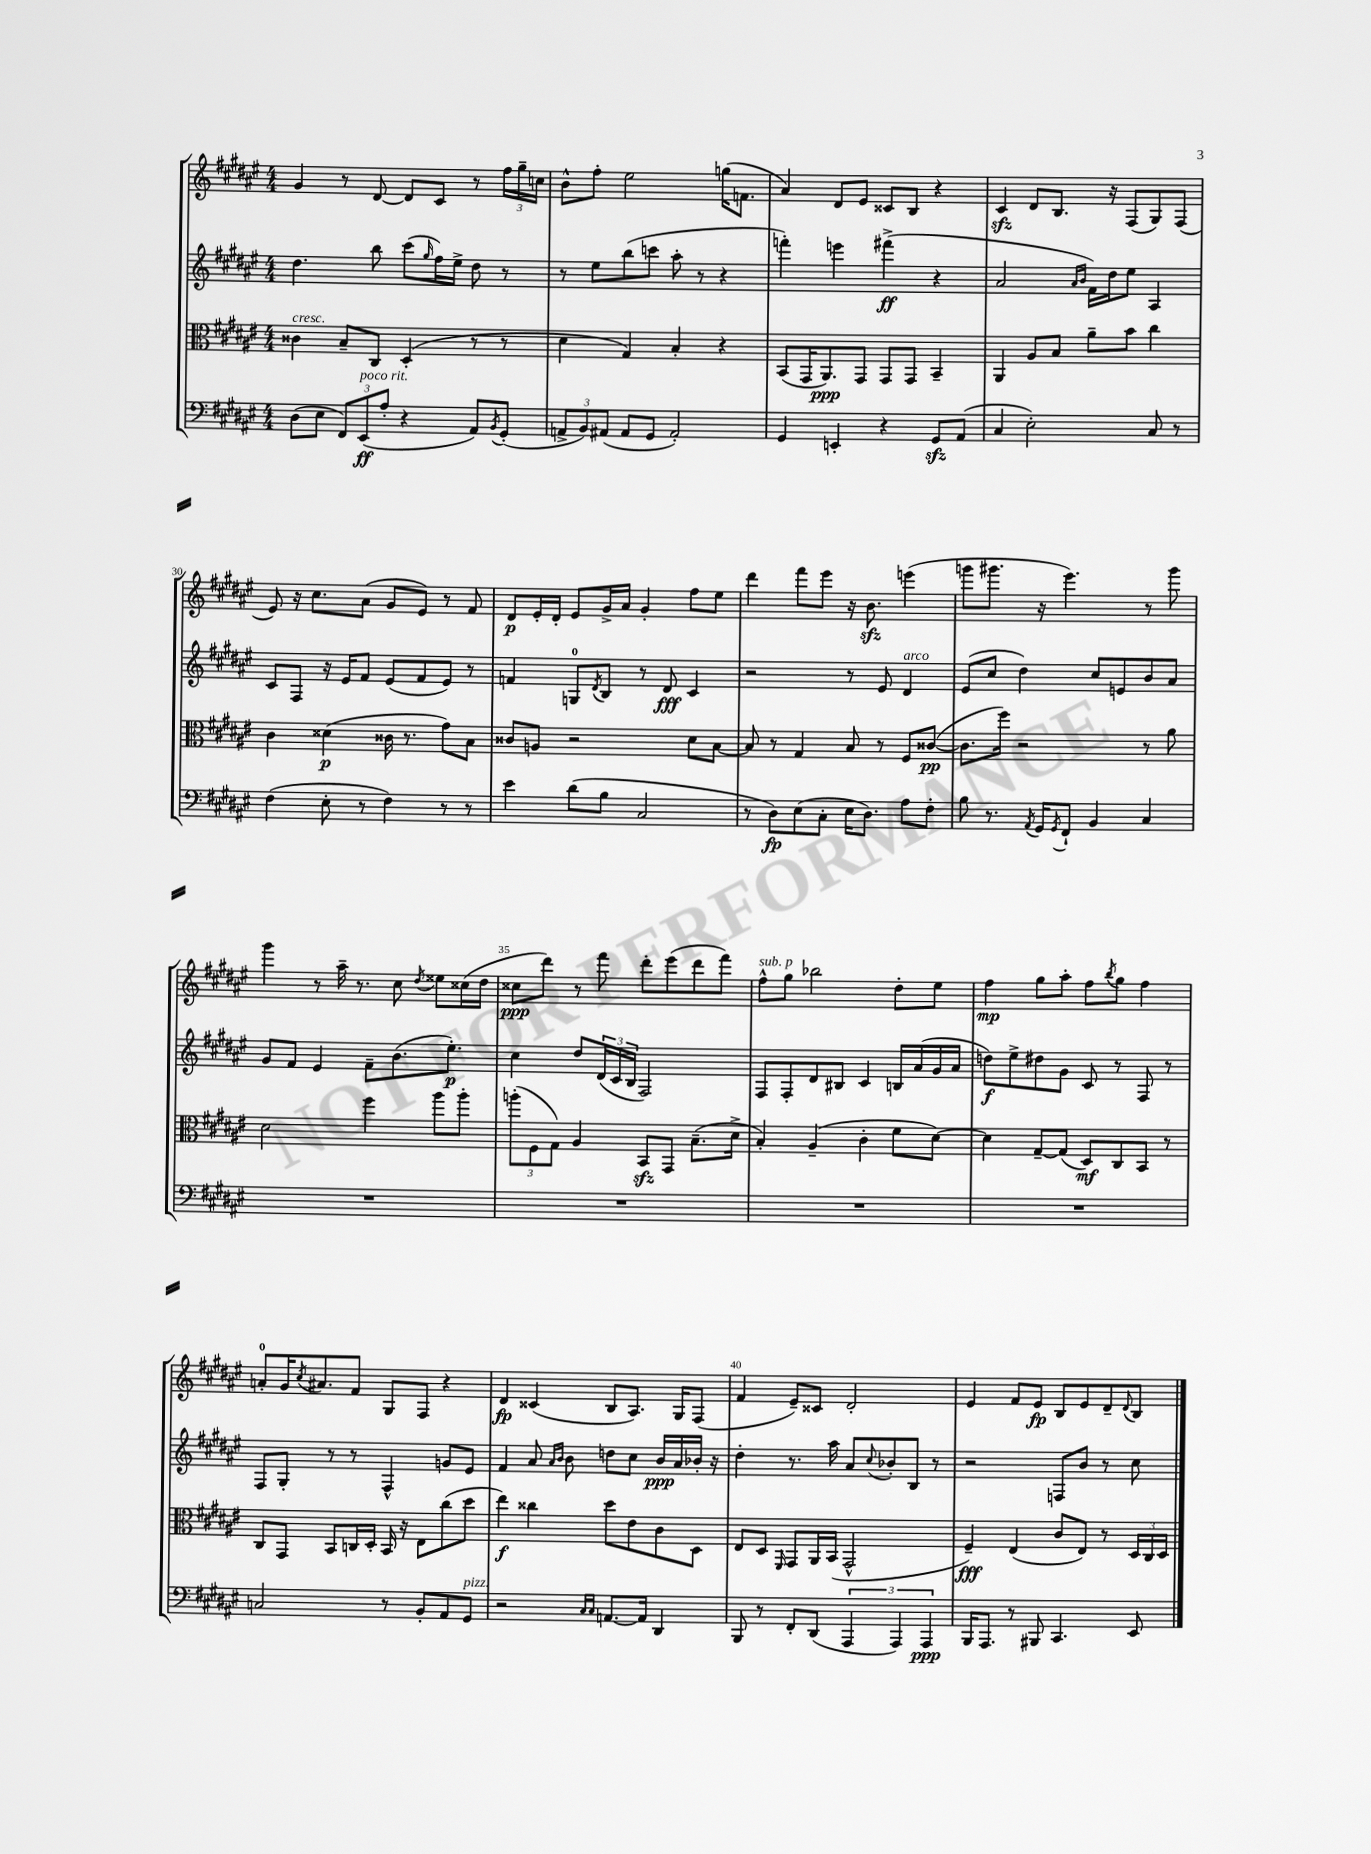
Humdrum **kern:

**kern	**dynam	**kern	**dynam	**kern	**dynam	**kern	**dynam
*part4	*part4	*part3	*part3	*part2	*part2	*part1	*part1
*staff4	*staff4	*staff3	*staff3	*staff2	*staff2	*staff1	*staff1
*clefF4	*	*clefC3	*	*clefG2	*	*clefG2	*
*k[f#c#g#d#a#e#]	*	*k[f#c#g#d#a#e#]	*	*k[f#c#g#d#a#e#]	*	*k[f#c#g#d#a#e#]	*
*M4/4	*	*M4/4	*	*M4/4	*	*M4/4	*
=26	=26	=26	=26	=26	=26	=26	=26
!	!	!LO:TX:a:i:t=cresc.	!	!	!	!	!
(8D#\L	.	4c##X\	.	4.dd#\	.	4g#/	.
8E#\J	.	.	.	.	.	.	.
12FF#/L)	.	8B~/L	.	.	.	8r	.
!LO:TX:a:i:t=poco rit.	!	!	!	!	!	!	!
(12EE#/	ff	.	.	.	.	.	.
.	.	8C#/J	.	8bb\	.	[8d#/	.
12A#'/J	.	.	.	.	.	.	.
4r	.	(4D#'/	.	(8ccc#\L	.	8d#/L]	.
.	.	.	.	16qqgg#/	.	.	.
.	.	.	.	16ff#\L)	.	8c#/J	.
.	.	.	.	16ee#^\JJ	.	.	.
8AA#/L)	.	8r	.	8dd#\	.	8r	.
8qBB/	.	.	.	.	.	.	.
(8GG#'/J	.	8r	.	8r	.	24ff#\LL	.
.	.	.	.	.	.	24gg#~\	.
.	.	.	.	.	.	24ccn\JJ	.
=27	=27	=27	=27	=27	=27	=27	=27
12AAn^/L	.	4d#\	.	8r	.	8b^^\L	.
12BB/)	.	.	.	.	.	.	.
.	.	.	.	8ee#\L	.	8ff#'\J	.
(12AA#X/J	.	.	.	.	.	.	.
8AA#/L	.	4G#/)	.	(8bb\	.	2ee#\	.
8GG#/J	.	.	.	8cccn\J	.	.	.
2AA#'/)	.	4B'/	.	8aa#'\	.	.	.
.	.	.	.	8r	.	.	.
.	.	4r	.	4r	.	(16ggn\KL	.
.	.	.	.	.	.	8.fn\J	.
=28	=28	=28	=28	=28	=28	=28	=28
4GG#/	.	(8BB/L	.	4fffn'\)	.	4a#/)	.
.	.	16GG#/K	.	.	.	.	.
.	.	8.AA#/)	ppp	.	.	.	.
4EEn'/	.	.	.	4eeen\	.	8d#/L	.
.	.	8GG#/J	.	.	.	8e#/J	.
4r	.	8GG#/L	.	(4fff#X^\	ff	8c##X/L	.
.	.	8GG#/J	.	.	.	8B/J	.
8GG#zz/L	.	4BB~/	.	4r	.	4r	.
(8AA#/J	.	.	.	.	.	.	.
=29	=29	=29	=29	=29	=29	=29	=29
4C#/	.	4AA#/	.	2a#/	.	4c#zz/	.
2E#'\)	.	8A#/L	.	.	.	8d#/L	.
.	.	8B/J	.	.	.	8.B/J	.
.	.	.	.	16qqa#/LL	.	.	.
.	.	.	.	16qqb/JJ	.	.	.
.	.	8a#~\L	.	16f#\LL)	.	.	.
.	.	.	.	16dd#\J	.	16r	.
.	.	8b\J	.	8ee#\J	.	(8F#/L	.
8C#/	.	4cc#\	.	4A#/	.	8G#/)	.
8r	.	.	.	.	.	(8F#/J	.
!!LO:LB:g=z
=30	=30	=30	=30	=30	=30	=30	=30
(4F#\	.	4c#\	.	8c#/L	.	8e#/)	.
.	.	.	.	8F#/J	.	16r	.
.	.	.	.	.	.	8.cc#\L	.
8E#'\	.	(4d##X\	p	16r	.	.	.
.	.	.	.	16e#/KL	.	.	.
8r	.	.	.	8f#/J	.	(8a#\J	.
4F#\)	.	16c##X\	.	(8e#/L	.	8g#/L	.
.	.	8.r	.	.	.	.	.
.	.	.	.	8f#/	.	8e#/J)	.
8r	.	8g#\L)	.	8e#/J)	.	8r	.
8r	.	8B\J	.	8r	.	8f#/	.
=31	=31	=31	=31	=31	=31	=31	=31
4e#\	.	8c##X/L	.	4fn/	.	8d#/L	p
.	.	8An/J	.	.	.	16e#'/L	.
.	.	.	.	.	.	16d#'/JJ	.
(8d#\L	.	2r	.	8Gn/L	.	8e#/L	.
.	.	.	.	8qd#/	.	.	.
8B\J	.	.	.	8B/J	.	16g#^/L	.
.	.	.	.	.	.	16a#/JJ	.
2C#/	.	.	.	8r	.	4g#'/	.
.	.	.	.	8d#/	fff	.	.
.	.	8d#\L	.	4c#/	.	8ff#\L	.
.	.	[8B\J	.	.	.	8ee#\J	.
=32	=32	=32	=32	=32	=32	=32	=32
8r	.	8B/]	.	2r	.	4ddd#\	.
8D#\L)	fp	8r	.	.	.	.	.
(8E#\	.	4G#/	.	.	.	8fff#\L	.
8C#'\J	.	.	.	.	.	8eee#\J	.
16E#\KL	.	8B/	.	8r	.	16r	.
8.D#\J)	.	.	.	.	.	8.bzz\	.
.	.	8r	.	8e#/	.	.	.
!	!	!	!	!LO:TX:a:i:t=arco	!	!	!
8A#\L	.	8F#/L	.	4d#/	.	(4eeen\	.
8F#'\J	.	([8c##X/J	pp	.	.	.	.
=33	=33	=33	=33	=33	=33	=33	=33
8B\	.	8.c##\L]	.	(8e#/L	.	8gggn\L	.
8.r	.	.	.	8cc#/J	.	8.ggg#X\J	.
.	.	16ff#\Jk)	.	.	.	.	.
.	.	2r	.	4dd#\)	.	.	.
8qAA#/	.	.	.	.	.	.	.
16GG#/KL	.	.	.	.	.	16r	.
8qGG#/	.	.	.	.	.	.	.
8FF#`/J	.	.	.	.	.	4.eee#\)	.
4BB/	.	.	.	8cc#/L	.	.	.
.	.	.	.	8en/	.	.	.
4C#/	.	8r	.	8b/	.	8r	.
.	.	8a#\	.	8a#/J	.	8ggg#\	.
!!LO:LB:g=z
=34	=34	=34	=34	=34	=34	=34	=34
1r	.	2d#\	.	8g#/L	.	4ggg#\	.
.	.	.	.	8f#/J	.	.	.
.	.	.	.	4e#/	.	8r	.
.	.	.	.	.	.	16aa#~\	.
.	.	.	.	.	.	8.r	.
.	.	4ff#\	.	8f#~\L	.	.	.
.	.	.	.	(8.b\	.	8cc#\	.
.	.	.	.	.	.	8qdd#/	.
.	.	8aa#\L	.	.	.	8ee##X\L	.
.	.	.	.	8.ee#'\J)	p	.	.
.	.	8aa#'\J	.	.	.	(16cc##X\L	.
.	.	.	.	.	.	16dd#\JJ	.
=35	=35	=35	=35	=35	=35	=35	=35
1r	.	(12aan'\L	.	4cc#\	.	8cc##X\L	ppp
.	.	12F#\	.	.	.	.	.
.	.	.	.	.	.	8ddd#\J)	.
.	.	12G#\J)	.	.	.	.	.
.	.	4A#/	.	8dd#/L	.	8r	.
.	.	.	.	(24d#/L	.	8fff#\	.
.	.	.	.	24c#/	.	.	.
.	.	.	.	24B/JJ	.	.	.
.	.	8BBzz/L	.	2F#/)	.	8ddd#'\L	.
.	.	8GG#/J	.	.	.	(8eee#\	.
.	.	(8.B~\L	.	.	.	8ddd#\	.
.	.	.	.	.	.	8fff#\J)	.
.	.	16d#^\Jk	.	.	.	.	.
=36	=36	=36	=36	=36	=36	=36	=36
!	!	!	!	!	!	!LO:TX:a:i:t=sub. p	!
1r	.	4B'/)	.	8F#/L	.	8ff#^^\L	.
.	.	.	.	8F#'/	.	8gg#\J	.
.	.	(4A#~/	.	8d#/	.	2bb-X\	.
.	.	.	.	8B#X/J	.	.	.
.	.	4c#'\	.	4c#/	.	.	.
.	.	8f#\L	.	16Bn/LL	.	8dd#'\L	.
.	.	.	.	(16a#/	.	.	.
.	.	[8d#\J)	.	16g#/	.	8ee#\J	.
.	.	.	.	16a#/JJ	.	.	.
=37	=37	=37	=37	=37	=37	=37	=37
1r	.	4d#\]	.	8ddn\L)	f	4ff#\	mp
.	.	.	.	8ee#^\	.	.	.
.	.	[8G#~/L	.	8dd#X\	.	8gg#\L	.
.	.	(8G#/J]	.	8g#\J	.	8aa#'\J	.
.	.	8D#/L)	mf	8c#/	.	8ff#\L	.
.	.	.	.	.	.	8qbb/	.
.	.	8C#/	.	8r	.	8gg#\J	.
.	.	8BB/J	.	8F#/	.	4ff#\	.
.	.	8r	.	8r	.	.	.
!!LO:LB:g=z
=38	=38	=38	=38	=38	=38	=38	=38
2Cn/	.	8C#/L	.	8F#/L	.	8an'/L	.
.	.	8GG#/J	.	8G#'/J	.	16g#/K	.
.	.	.	.	.	.	8qcc#/	.
.	.	.	.	.	.	8.a#X/	.
.	.	8BB/L	.	8r	.	.	.
.	.	16Cn/L	.	8r	.	8f#/J	.
.	.	16D#'/JJ	.	.	.	.	.
8r	.	16BB/	.	4F#^^/	.	8G#/L	.
.	.	16r	.	.	.	.	.
8BB'/L	.	8E#\L	.	.	.	8F#/J	.
8AA#/	.	(8cc#\	.	8gn/L	.	4r	.
!LO:TX:a:i:t=pizz.	!	!	!	!	!	!	!
8GG#/J	.	8dd#\J	.	8e#/J	.	.	.
=39	=39	=39	=39	=39	=39	=39	=39
2r	.	4ee#\)	f	4f#/	.	4d#/	fp
.	.	4cc##X\	.	8a#/	.	(4c##X/	.
.	.	.	.	16qqa#/LL	.	.	.
.	.	.	.	16qqb/JJ	.	.	.
.	.	.	.	8b\	.	.	.
16qqC#/LL	.	.	.	.	.	.	.
16qqC#/JJ	.	.	.	.	.	.	.
[8.AAn/L	.	8dd#\L	.	8ddn\L	.	8B/L	.
.	.	8e#\	.	8cc#\J	.	8.A#/J)	.
16AA/Jk]	.	.	.	.	.	.	.
4DD#/	.	8c#\	.	16b/LL	ppp	.	.
.	.	.	.	16a#/	.	16G#/KL	.
.	.	8D#\J	.	16b-X'/JJ	.	(8F#/J	.
.	.	.	.	16r	.	.	.
=40	=40	=40	=40	=40	=40	=40	=40
8BBB/	.	8E#/L	.	4dd#'\	.	4f#/	.
8r	.	8D#/J	.	.	.	.	.
.	.	16qqFF#/	.	.	.	.	.
8FF#'/L	.	8GG#/L	.	8.r	.	8e#~/L)	.
(8DD#/J	.	16AA#/L	.	.	.	8c##X/J	.
.	.	(16BB/JJ	.	16aa#\	.	.	.
6AAA#/	.	2GG#^^/	.	8a#/L	.	2d#'/	.
.	.	.	.	8qqcc#/	.	.	.
.	.	.	.	8b-X'/	.	.	.
6AAA#/)	.	.	.	.	.	.	.
.	.	.	.	8B/J	.	.	.
6AAA#/	ppp	.	.	.	.	.	.
.	.	.	.	8r	.	.	.
=41	=41	=41	=41	=41	=41	=41	=41
16BBB/KL	.	4F#~/)	fff	2r	.	4e#/	.
8.AAA#/J	.	.	.	.	.	.	.
8r	.	(4E#/	.	.	.	8f#/L	.
8BBB#X/	.	.	.	.	.	8e#/J	fp
4.CC#/	.	8c#/L	.	8Fn/L	.	8B/L	.
.	.	8E#/J)	.	8b/J	.	8e#/	.
.	.	8r	.	8r	.	8d#~/	.
.	.	.	.	.	.	8qqd#/	.
8EE#/	.	24D#/LL	.	8cc#\	.	8B/J	.
.	.	24C#/	.	.	.	.	.
.	.	24D#/JJ	.	.	.	.	.
==	==	==	==	==	==	==	==
*-	*-	*-	*-	*-	*-	*-	*-
